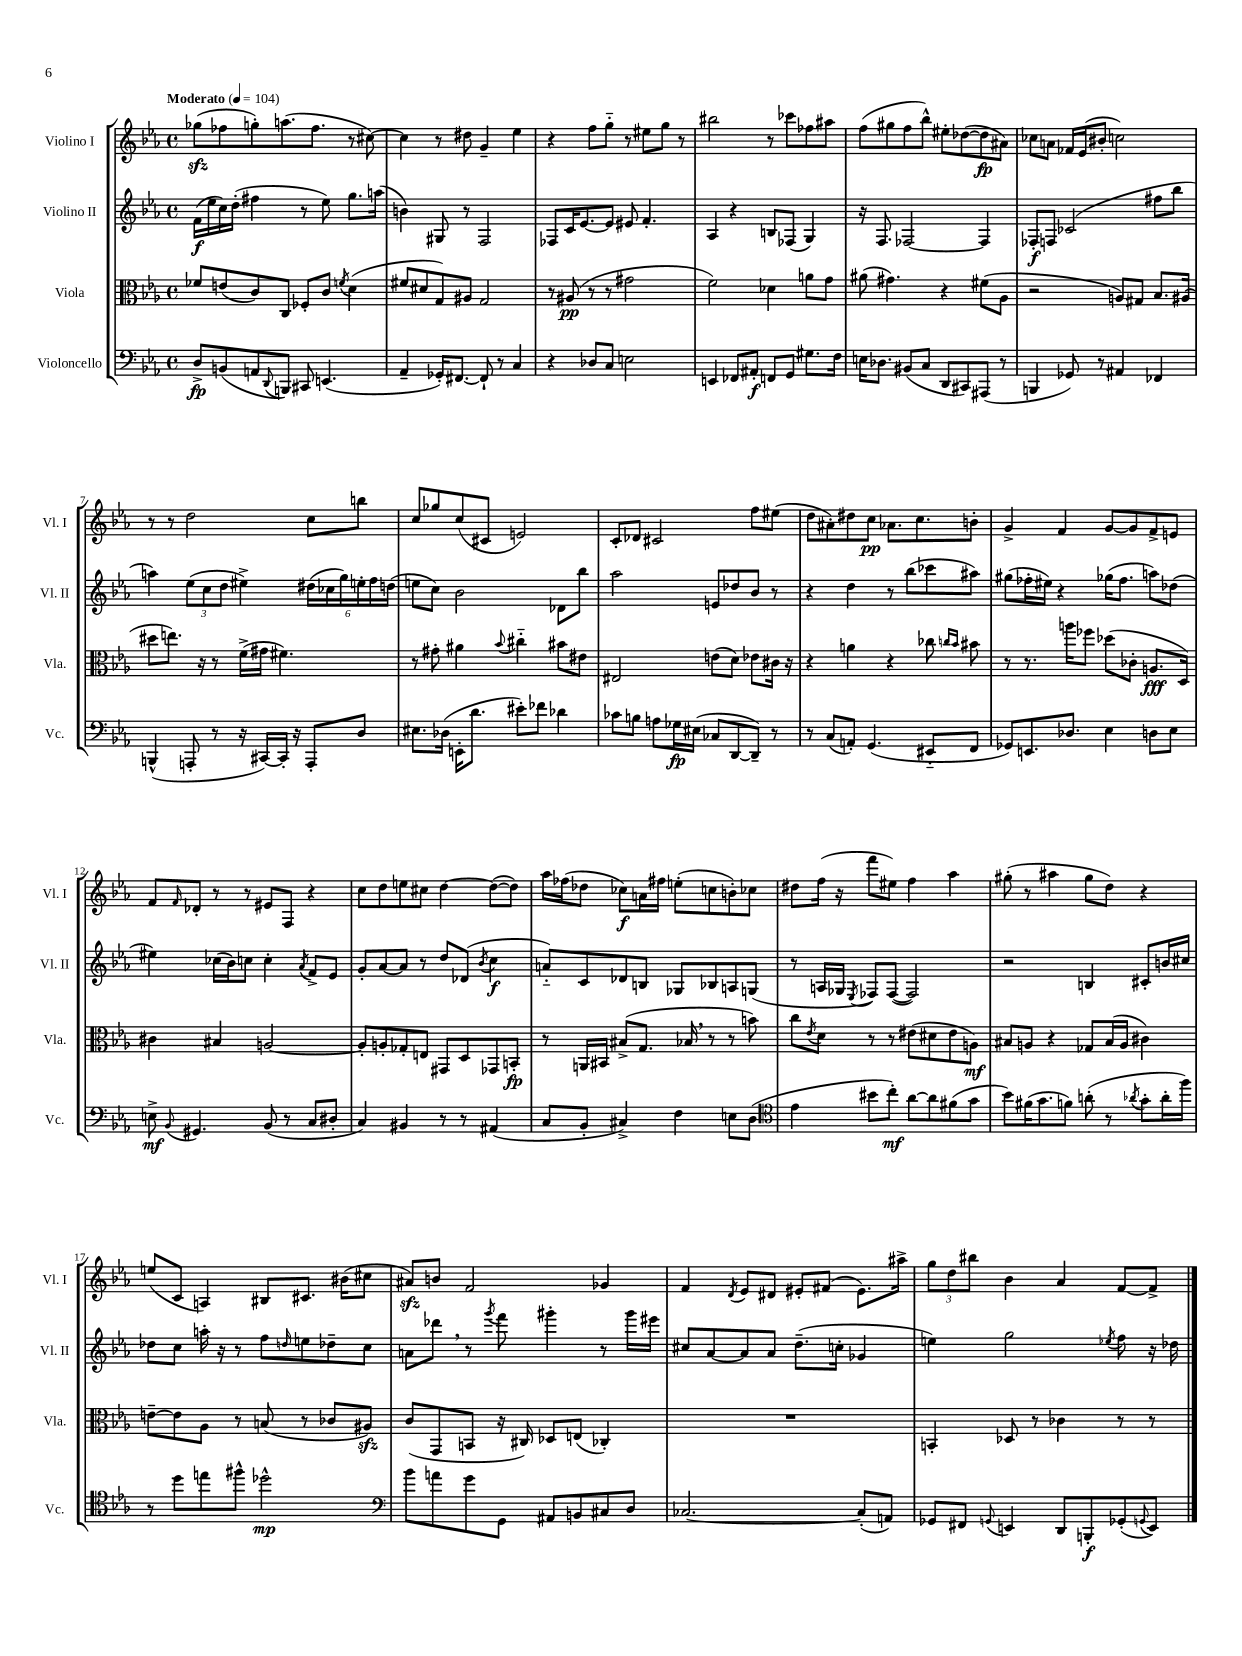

**kern	**dynam	**kern	**dynam	**kern	**dynam	**kern	**dynam
*part4	*part4	*part3	*part3	*part2	*part2	*part1	*part1
*staff4	*staff4	*staff3	*staff3	*staff2	*staff2	*staff1	*staff1
*I"Violoncello	*	*I"Viola	*	*I"Violino II	*	*I"Violino I	*
*I'Vc.	*	*I'Vla.	*	*I'Vl. II	*	*I'Vl. I	*
*clefF4	*	*clefC3	*	*clefG2	*	*clefG2	*
*k[b-e-a-]	*	*k[b-e-a-]	*	*k[b-e-a-]	*	*k[b-e-a-]	*
*M4/4	*	*M4/4	*	*M4/4	*	*M4/4	*
*met(c)	*	*met(c)	*	*met(c)	*	*met(c)	*
*MM104	*	*MM104	*	*MM104	*	*MM104	*
=1	=1	=1	=1	=1	=1	=1	=1
!	!	!	!	!	!	!LO:TX:a:B:t=Moderato	!
8D^/L	fp	8f-X/L	.	(16f\LL	f	(8gg-Xzz\L	.
.	.	.	.	16ee-\	.	.	.
(8BBn/	.	(8en/	.	16cc\)	.	8ff-X\	.
.	.	.	.	(16dd'\JJ	.	.	.
8AAn/	.	8c/)	.	4ff#X\	.	8ggn'\)	.
8qqDD/	.	.	.	.	.	.	.
8BBBn/J)	.	8C/J	.	.	.	(8.aan\	.
8CC#X/	.	8F-X'/L	.	8r	.	.	.
.	.	.	.	.	.	8.ff-\J	.
(4.EEn/	.	8c/J	.	8ee-\)	.	.	.
.	.	8qfn/	.	.	.	.	.
.	.	(4d\	.	8.gg\L	.	8r	.
.	.	.	.	.	.	[8cc#X\)	.
.	.	.	.	(16aan\Jk	.	.	.
=2	=2	=2	=2	=2	=2	=2	=2
4AA-~/	.	8f#X/L	.	4bn\)	.	4cc#\]	.
.	.	8d#X/	.	.	.	.	.
16GG-X'/KL)	.	8G/)	.	8G#X/	.	8r	.
[8.FF#X/J	.	.	.	.	.	.	.
.	.	8A#X/J	.	8r	.	8dd#X\	.
8FF#`/]	.	2G/	.	2F/	.	4g~/	.
8r	.	.	.	.	.	.	.
4C/	.	.	.	.	.	4ee-\	.
=3	=3	=3	=3	=3	=3	=3	=3
4r	.	8r	.	8F-X/L	.	4r	.
.	.	(8A#X/	pp	16c/K	.	.	.
.	.	.	.	[8.e-/	.	.	.
8D-X/L	.	8r	.	.	.	8ff\L	.
8C/J	.	8r	.	8e-/J]	.	8gg\J	.
2En\	.	2g#X\	.	8e#X/	.	8r	.
.	.	.	.	4.f'/	.	8ee#X\L	.
.	.	.	.	.	.	8gg\J	.
.	.	.	.	.	.	8r	.
=4	=4	=4	=4	=4	=4	=4	=4
4EEn/	.	2f\)	.	4A-/	.	2bb#X\	.
8FF-X/L	.	.	.	4r	.	.	.
8AA#X'/J	f	.	.	.	.	.	.
8FFn/L	.	4d-X\	.	8Bn/L	.	8r	.
8GG/J	.	.	.	(8F-X/J	.	8ccc-X\L	.
8.G#X\L	.	8an\L	.	4G/)	.	8ff-X\	.
.	.	8g\J	.	.	.	8aa#X\J	.
16F\Jk	.	.	.	.	.	.	.
=5	=5	=5	=5	=5	=5	=5	=5
16En\KL	.	(8a#X\	.	16r	.	(8ff\L	.
8.D-X\J	.	.	.	8.F/	.	.	.
.	.	4.g#X\)	.	.	.	8gg#X\	.
(8BB#X/L	.	.	.	[2F-X/	.	8ff\	.
8C/J	.	.	.	.	.	8bb-^^\J)	.
8DD/L	.	4r	.	.	.	8ee#X'\L	.
8CC#X/)	.	.	.	.	.	([8dd-X\	.
(8AAA#X/J	.	(8f#X\L	.	4F-/]	.	8dd-\]	fp
8r	.	8A-\J	.	.	.	8a#X\J)	.
=6	=6	=6	=6	=6	=6	=6	=6
4BBBn/	.	2r	.	8F-X'/L	f	8cc-X\L	.
.	.	.	.	8Fn/J	.	8an\J	.
8GG-X/)	.	.	.	(2c-X/	.	16f-X/LL	.
.	.	.	.	.	.	(16e-/J	.
8r	.	.	.	.	.	8b#X'/J	.
4AA#X/	.	8An/L)	.	.	.	2ccn\)	.
.	.	8G#X/J	.	.	.	.	.
4FF-X/	.	8.B-/L	.	8ff#X\L	.	.	.
.	.	.	.	8bb-\J	.	.	.
.	.	(16A#X/Jk	.	.	.	.	.
!!LO:LB:g=z
=7	=7	=7	=7	=7	=7	=7	=7
(4BBBn^^/	.	8dd#X\L	.	4aan\)	.	8r	.
.	.	8.een\J)	.	.	.	8r	.
8AAAn'/	.	.	.	(12ee-\L	.	2dd\	.
.	.	16r	.	.	.	.	.
.	.	.	.	12cc\	.	.	.
8r	.	8r	.	.	.	.	.
.	.	.	.	12dd\J	.	.	.
16r	.	(16f^\LL	.	4ee#X^\)	.	.	.
[16CC#X/LL)	.	16g#X\JJ	.	.	.	.	.
16CC#'/JJ]	.	4.f#X\)	.	.	.	.	.
16r	.	.	.	.	.	.	.
8AAA'/L	.	.	.	(24dd#X\LL	.	8cc\L	.
.	.	.	.	24cc-X\	.	.	.
.	.	.	.	24gg\)	.	.	.
8D/J	.	.	.	24een'\	.	8bbn\J	.
.	.	.	.	24ff\	.	.	.
.	.	.	.	(24ddn\JJ	.	.	.
=8	=8	=8	=8	=8	=8	=8	=8
8.E#X\L	.	8r	.	8een\L	.	8cc/L	.
.	.	8g#X'\	.	8cc\J)	.	8gg-X/	.
(16D-X\Jk	.	.	.	.	.	.	.
16EEn'\KL	.	4a#X\	.	2b-\	.	(8cc/	.
8.d\J	.	.	.	.	.	.	.
.	.	.	.	.	.	8c#X/J	.
.	.	8qqb-/	.	.	.	.	.
8e#X'\L)	.	4cc#X\	.	.	.	2en/)	.
8f-X\J	.	.	.	.	.	.	.
4d-X\	.	8b#X\L	.	8d-X\L	.	.	.
.	.	8e#X\J	.	8bb-\J	.	.	.
=9	=9	=9	=9	=9	=9	=9	=9
8c-X\L	.	2E#X/	.	2aa-\	.	8c'/L	.
8Bn\J	.	.	.	.	.	8d-X/J	.
8An\L	.	.	.	.	.	2c#X/	.
16G-X\L	fp	.	.	.	.	.	.
(16E#X\JJ	.	.	.	.	.	.	.
8C-X/L	.	(8en\L	.	8en/L	.	.	.
[8DD/	.	8d\J)	.	8dd-X/	.	.	.
8DD~/J])	.	8e-X\L	.	8b-/J	.	8ff\L	.
8r	.	16c#X\Jk	.	8r	.	(8ee#X\J	.
.	.	16r	.	.	.	.	.
=10	=10	=10	=10	=10	=10	=10	=10
8r	.	4r	.	4r	.	8dd\L	.
(8C/L	.	.	.	.	.	8a#X'\)	.
8AAn'/J)	.	4an\	.	4dd\	.	8dd#X\	.
(4.GG/	.	.	.	.	.	8cc\J	pp
.	.	4r	.	8r	.	8.a-X\L	.
.	.	.	.	(8bb-\L	.	.	.
.	.	.	.	.	.	8.cc\	.
8EE#X/L	.	8cc-X\	.	8ccc-X\	.	.	.
.	.	16qqccn/LL	.	.	.	.	.
.	.	16qqb-/JJ	.	.	.	.	.
8FF/J	.	8b#X\	.	8aa#X\J)	.	8bn'\J	.
=11	=11	=11	=11	=11	=11	=11	=11
8GG-X/L)	.	8r	.	(8gg#X\L	.	4g^/	.
8.EEn/	.	8.r	.	16ff-X'\L	.	.	.
.	.	.	.	16ee#X\JJ)	.	.	.
.	.	.	.	4r	.	4f/	.
8.D-X/J	.	16aan\KL	.	.	.	.	.
.	.	8ff-X\J	.	.	.	.	.
4E-\	.	(8dd-X\L	.	(16gg-X\KL	.	[8g/L	.
.	.	.	.	8.ff-\J	.	.	.
.	.	8c-X'\J	.	.	.	8g/]	.
8Dn\L	.	8.An/L	fff	8aan\L)	.	8f^/	.
8E-\J	.	.	.	(8dd-X\J	.	8en/J	.
.	.	16D/Jk)	.	.	.	.	.
!!LO:LB:g=z
=12	=12	=12	=12	=12	=12	=12	=12
8En^\	mf	4c#X\	.	4ee#X\)	.	8f/L	.
8qqBB-/	.	.	.	.	.	16qqf/	.
4.GG#X/	.	.	.	.	.	8d-X'/J	.
.	.	4B#X/	.	(16cc-X\LL	.	8r	.
.	.	.	.	16b-\J)	.	.	.
.	.	.	.	8ccn\J	.	8r	.
(8BB-/	.	[2An/	.	4cc'\	.	8e#X/L	.
8r	.	.	.	.	.	8F/J	.
.	.	.	.	8qa-/	.	.	.
8C/L	.	.	.	8f^/L	.	4r	.
8D#X'/J	.	.	.	8e-/J	.	.	.
=13	=13	=13	=13	=13	=13	=13	=13
4C/)	.	8A'/L]	.	8g'/L	.	8cc\L	.
.	.	8An'/	.	[8a-/	.	8dd\	.
4BB#X/	.	8G-X'/	.	8a-/J]	.	8een\	.
.	.	8En/J	.	8r	.	8cc#X\J	.
8r	.	8GG#X/L	.	8dd/L	.	[4dd\	.
8r	.	8D/	.	(8d-X/J	.	.	.
.	.	.	.	8qb-/	.	.	.
(4AA#X/	.	8GG-X/	.	4cc\	f	(8dd\L_	.
.	.	8BBn'/J	fp	.	.	8dd\J])	.
=14	=14	=14	=14	=14	=14	=14	=14
8C/L	.	8r	.	8an/L)	.	16aa-\LL	.
.	.	.	.	.	.	(16ff-X\J	.
8BB-'/J	.	16AAn/LL	.	8c/	.	8dd-X\J	.
.	.	16BB#X/JJ	.	.	.	.	.
4C#X^/)	.	(8B#X^/L	.	8d-X/	.	8cc-X\L)	f
.	.	8.G/J	.	8Bn/J	.	16an\L	.
.	.	.	.	.	.	16ff#X\JJ	.
4F\	.	.	.	8G-X/L	.	(8een'\L	.
.	.	16B-X,/	.	.	.	.	.
.	.	8r	.	8B-X/	.	8ccn\	.
8En\L	.	8r	.	8An/	.	8bn'\)	.
(8D\J	.	8bn\)	.	(8Gn/J	.	8cc-X\J	.
=15	=15	=15	=15	=15	=15	=15	=15
*clefC4	*	*	*	*	*	*	*
4e-\	.	8cc\L	.	8r	.	8dd#X\L	.
.	.	8qe-/	.	.	.	.	.
.	.	8d\J	.	16An/LL	.	(16ff\Jk	.
.	.	.	.	16G-X/JJ	.	16r	.
.	.	.	.	8qE-/	.	.	.
8b#X\L	.	8r	.	8F-X/L)	.	8fff\L	.
8cc'\J)	mf	8r	.	([8F-/J	.	8ee#X\J)	.
[8a-\L	.	(8e#X\L	.	2F-/])	.	4ff\	.
8a-\]	.	8d#X\	.	.	.	.	.
(8f#X\	.	8e#\	.	.	.	4aa-\	.
8g\J	.	8An\J)	mf	.	.	.	.
=16	=16	=16	=16	=16	=16	=16	=16
8b-\L)	.	8B#X/L	.	2r	.	(8gg#X'\	.
(16f#X\K	.	8An/J	.	.	.	8r	.
8.g\	.	.	.	.	.	.	.
.	.	4r	.	.	.	4aa#X\	.
8fn\J)	.	.	.	.	.	.	.
(8an'\	.	8G-X/L	.	4Bn/	.	8gg#\L	.
8r	.	(16B#/L	.	.	.	8dd\J)	.
.	.	16A/JJ	.	.	.	.	.
8qa-X/	.	.	.	.	.	.	.
8g'\L	.	4c#X\)	.	8c#X'/L	.	4r	.
16a-'\L	.	.	.	16bn/L	.	.	.
16ff\JJ)	.	.	.	16cc#X/JJ	.	.	.
!!LO:LB:g=z
=17	=17	=17	=17	=17	=17	=17	=17
8r	.	[8en~\L	.	8dd-X\L	.	(8een/L	.
8dd\L	.	8e\]	.	8cc\J	.	8c/J	.
8een\	.	8A-\J	.	16aan'\	.	4An/)	.
.	.	.	.	16r	.	.	.
8ff#X^^\J	.	8r	.	8r	.	.	.
2dd-X^^\	mp	(8Bn/	.	8ff\L	.	8B#X/L	.
.	.	.	.	16qqddn/	.	.	.
.	.	8r	.	8een\	.	8.c#X/J	.
.	.	8c-X/L	.	8dd-X~\	.	.	.
.	.	.	.	.	.	(16b#X\KL	.
.	.	8A#Xzz/J)	.	8cc\J	.	8cc#X\J	.
=18	=18	=18	=18	=18	=18	=18	=18
*clefF4	*	*	*	*	*	*	*
8b-\L	.	(8c/L	.	8an\L	.	8a#Xzz/L)	.
8an\	.	8GG/	.	8ddd-X,\J	.	8bn/J	.
8g\	.	8BBn/J	.	8r	.	2f/	.
.	.	.	.	8qggg/	.	.	.
8GG\J	.	16r	.	8fff\	.	.	.
.	.	16C#X/)	.	.	.	.	.
8AA#X/L	.	8D-X/L	.	4ggg#X'\	.	.	.
8BBn/	.	(8En/J	.	.	.	.	.
8C#X/	.	4C-X'/)	.	8r	.	4g-X/	.
8D/J	.	.	.	16ggg#\LL	.	.	.
.	.	.	.	16eee#X\JJ	.	.	.
=19	=19	=19	=19	=19	=19	=19	=19
[2.C-X/	.	1r	.	8cc#X/L	.	4f/	.
.	.	.	.	[8a-/	.	.	.
.	.	.	.	.	.	8qd/	.
.	.	.	.	8a-/]	.	8e-/L	.
.	.	.	.	8a-/J	.	8d#X/J	.
.	.	.	.	(8.dd~\L	.	8e#X'/L	.
.	.	.	.	.	.	(8f#X/J	.
.	.	.	.	16ccn'\Jk	.	.	.
(8C-'/L]	.	.	.	4g-X/	.	8.e#\L)	.
8AAn/J)	.	.	.	.	.	.	.
.	.	.	.	.	.	16aa#X^\Jk	.
=20	=20	=20	=20	=20	=20	=20	=20
8GG-X/L	.	4BBn'/	.	4een\)	.	12gg\L	.
.	.	.	.	.	.	12dd\	.
8FF#X/J	.	.	.	.	.	.	.
.	.	.	.	.	.	12bb#X\J	.
8qqGGn/	.	.	.	.	.	.	.
4EEn/	.	8D-X/	.	2gg\	.	4b-\	.
.	.	8r	.	.	.	.	.
8DD/L	.	4c-X\	.	.	.	4a-/	.
8BBBn'/	f	.	.	.	.	.	.
.	.	.	.	8qee-X/	.	.	.
(8GG-X'/	.	8r	.	8ff\	.	[8f/L	.
8qqGGn/	.	.	.	.	.	.	.
8EE/J)	.	8r	.	16r	.	8f^/J]	.
.	.	.	.	16dd-X\	.	.	.
==	==	==	==	==	==	==	==
*-	*-	*-	*-	*-	*-	*-	*-
